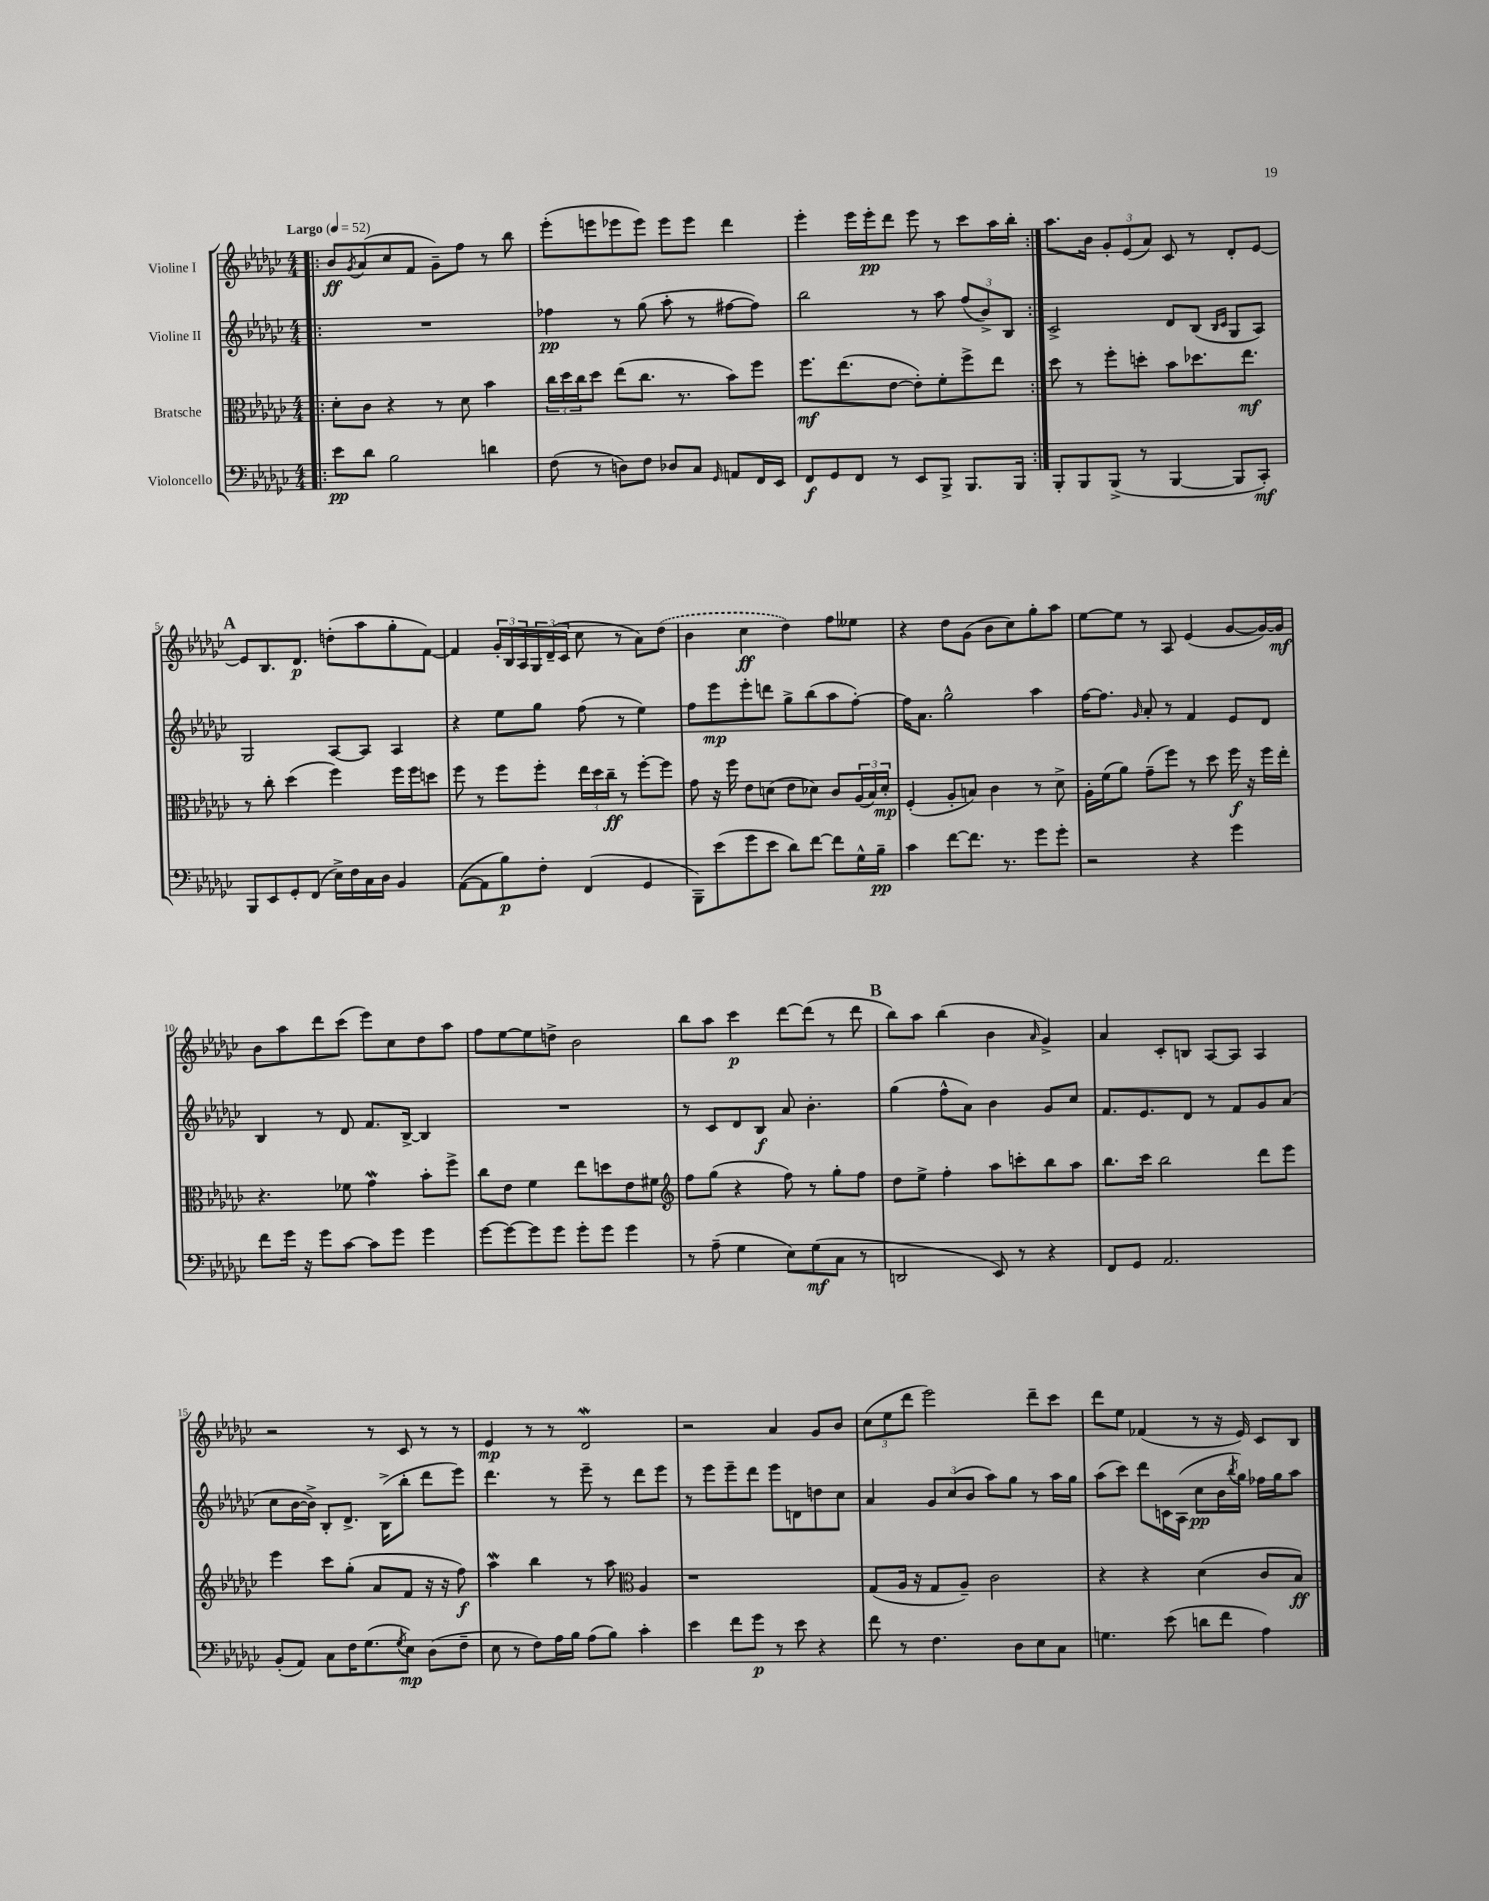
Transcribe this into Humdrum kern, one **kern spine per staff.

**kern	**kern	**kern	**kern
*staff4	*staff3	*staff2	*staff1
*clefF4	*clefC3	*clefG2	*clefG2
*k[b-e-a-d-g-c-]	*k[b-e-a-d-g-c-]	*k[b-e-a-d-g-c-]	*k[b-e-a-d-g-c-]
*M4/4	*M4/4	*M4/4	*M4/4
*MM52	*MM52	*MM52	*MM52
=!|:	=!|:	=!|:	=!|:
8e-	8d-'	1r	8b-
.	.	.	8qg-
8d-	8c-	.	(8a-
2B-	4r	.	8cc-
.	.	.	8f
.	8r	.	8g-~)
.	8d-	.	8ff
4d	4b-	.	8r
.	.	.	8bb-
=	=	=	=
(8F	24cc-	4ff-	(8eee-'
.	24dd-	.	.
.	24cc-	.	.
8r	8dd-	.	8eee
8D)	(8ee-	8r	8eee-
8F	8.cc-	(8gg-	8eee-)
8D-	.	8aa-'	8eee-
.	8.r	.	.
8C-	.	8r	8eee-
16qqGG-	.	.	.
8AA	8b-)	[8ff#	4ddd-
16FF	8ff	8ff#])	.
16EE-	.	.	.
=	=	=	=
8FF	8.ff	2bb-	4eee-'
8GG-	.	.	.
.	(8.ee-	.	.
8FF	.	.	16eee-
.	.	.	16eee-'
8r	[8e-	.	8ddd-
8EE-	8e-'])	8r	8eee-
8BBB-^	8f'	8aa-	8r
8.BBB-	8ff^	(12ff	8ccc-
.	.	12b-^)	.
.	8ee-	.	16aa-
.	.	12B-	.
16BBB-	.	.	16bb-'
=:|!	=:|!	=:|!	=:|!
8BBB-'	8dd-	2c-^	8.aa-
8BBB-	8r	.	.
.	.	.	16b-
(8BBB-^	8ff'	.	12g-'
.	.	.	(12e-
8r	8dd'	.	.
.	.	.	12a-)
[4BBB-	8b-	8d-	8c-
.	8.dd-	(8B-	8r
.	.	16qqB-	.
.	.	16qqc-	.
8BBB-]	.	8G-	8d-'
.	8.ee-	.	.
8CC-')	.	8A-)	[8e-
=	=	=	=
8BBB-	8r	2G-	8e-]
8EE-	8cc-'	.	8.B-
8GG-'	(4dd-	.	.
.	.	.	8.d-
(8FF	.	.	.
16E-^)	4ff)	[8A-	(8dd'
16F	.	.	.
16C-	.	8A-]	8aa-
16D-	.	.	.
4BB-	16ff	4A-	8gg-'
.	16ff	.	.
.	8dd	.	[8f)
=	=	=	=
([8AA-	8ff	4r	4f]
8AA-]	8r	.	.
8B-)	8ff	8ee-	24g-'
.	.	.	24B-
.	.	.	24A-
8F'	8ff'	8gg-	24G-
.	.	.	(24d-~
.	.	.	24c-
(4FF	24ee-	(8ff	8cc-
.	24dd-	.	.
.	24cc-~	.	.
.	8r	8r	8r
4GG-	[8ff'	4ee-)	8a-)
.	8ff]	.	(8dd-
=	=	=	=
8BBB-~)	8g-	8ff	4b-
(8e-	16r	8eee-	.
.	16ff	.	.
8g-	8e-	8eee-'	4cc-
8e-	(8d	8ddd	.
8d-)	8e-	8gg-^	4dd-)
[8f	8d-)	(8bb-	.
8f]	8c-	8aa-	8ff
16G-^^	(24A-	[8ff')	8ee--
.	24B-)	.	.
16B-~	.	.	.
.	24d-'	.	.
=	=	=	=
4c-	(4F'	16ff]	4r
.	.	8.a-	.
[8f	8A-'	2gg-^^	8dd-
8.f]	8B)	.	(8g-
.	4c-	.	8b-
8.r	.	.	.
.	.	.	8cc-)
8g-	8r	4aa-	8gg-'
8g-'	8d-^	.	8aa-
=	=	=	=
2r	16A-'	[16ff	[8ee-
.	(16f	8.ff]	.
.	8a-)	.	8ee-]
.	.	16qqg-	.
.	(8g-~	8a-'	8r
.	8ff)	8r	8A-
4r	8r	4f	(4e-
.	8dd-	.	.
4g-	16ff	8e-	[8g-
.	16r	.	.
.	16ff	8d-	16g-_)
.	16ee-'	.	16g-]
=	=	=	=
8f	4.r	4B-	8b-
16g-	.	.	8aa-
16r	.	.	.
8g-	.	8r	8ddd-
[8c-	8f-	8d-	(8ccc-
8c-]	4g-	8.f	8eee-)
8g-	.	.	8cc-
.	.	[16B-^	.
4g-	8b-'	4B-]	8dd-
.	8ff^	.	8aa-
=	=	=	=
[8g-	8cc-	1r	8ff
8g-_	8e-	.	[8ee-
8g-]	4f	.	8ee-]
8g-	.	.	8dd^
8g-'	8ee-	.	2b-
8g-	8dd	.	.
4g-	8e-	.	.
.	8f#	.	.
=	=	=	=
*	*clefG2	*	*
8r	8ff	8r	8bb-
(8A-~	(8gg-	8c-	8aa-
4G-	4r	8d-	4ccc-
.	.	8B-	.
8E-)	8ff)	8a-	[8ddd-
(8G-	8r	4.b-'	(8ddd-]
8C-	8gg-'	.	8r
8r	8ff	.	8ddd-
=	=	=	=
2DD	8dd-	(4gg-	8bb-)
.	8ee-^	.	8aa-
.	4ff'	8ff^^	(4bb-
.	.	8a-)	.
8EE-)	8aa-	4b-	4b-
8r	8ccc'	.	.
.	.	.	16qqa-
4r	8bb-	8g-	4g-^)
.	8aa-	8cc-	.
=	=	=	=
8FF	8.bb-	8.f	4a-
8GG-	.	.	.
.	16ccc-	8.e-	.
2.AA-	2bb-	.	8c-'
.	.	8d-	8B
.	.	8r	[8A-
.	.	8f	8A-]
.	8ddd-	8g-	4A-
.	8eee-	(8a-	.
=	=	=	=
(8BB-'	4eee-	8cc-	2r
8AA-)	.	[16b-	.
.	.	16b-^])	.
8C-	8ccc-	8B-'	.
16F	(8gg-'	8.d-^	.
(8.G-	.	.	.
.	8a-	.	8r
.	.	(16B-^	.
8qG-	.	.	.
8E-)	8f	8bb-'	8c-
(8D-	16r	8ddd-	8r
.	16r	.	.
8F~	8ff)	8eee-)	8r
=	=	=	=
8E-	4aa-	4.ddd-	4e-
8r	.	.	.
8F)	4bb-	.	8r
16A-	.	8r	8r
16B-	.	.	.
(8A-	8r	8eee-~	2d-
8B-)	8aa-	8r	.
*	*clefC3	*	*
4c-'	4A-	8ddd-	.
.	.	8eee-	.
=	=	=	=
4e-	1r	8r	2r
.	.	8eee-	.
8f	.	8eee-~	.
8g-	.	8ddd-	.
8r	.	8eee-	4a-
8e-	.	8d	.
4r	.	8dd	8g-
.	.	8cc-	8b-
=	=	=	=
8f	(8G-	4a-	(12cc-
.	.	.	12ee-
8r	16A-	.	.
.	.	.	12ddd-
.	16r	.	.
4.F	8G-	12g-	2eee-)
.	.	(12cc-	.
.	8A-~)	.	.
.	.	12b-	.
.	2c-	8aa-)	.
8D-	.	8gg-	.
8E-	.	8r	8ddd-~
8C-	.	16aa-	8ccc-
.	.	16gg-	.
=	=	=	=
4.G	4r	(8aa-	8ddd-
.	.	8ccc-)	8ee-
.	4r	8ddd-	(4f-
(8e-	.	16c	.
.	.	(16A-	.
8d	(4d-	8cc-	8r
8f	.	16b-	16r
.	.	8qbb-	.
.	.	16gg-)	16e-)
4A-)	8c-	16ff-	8c-
.	.	16gg-	.
.	8B-)	8aa-	8B-
==	==	==	==
*-	*-	*-	*-
